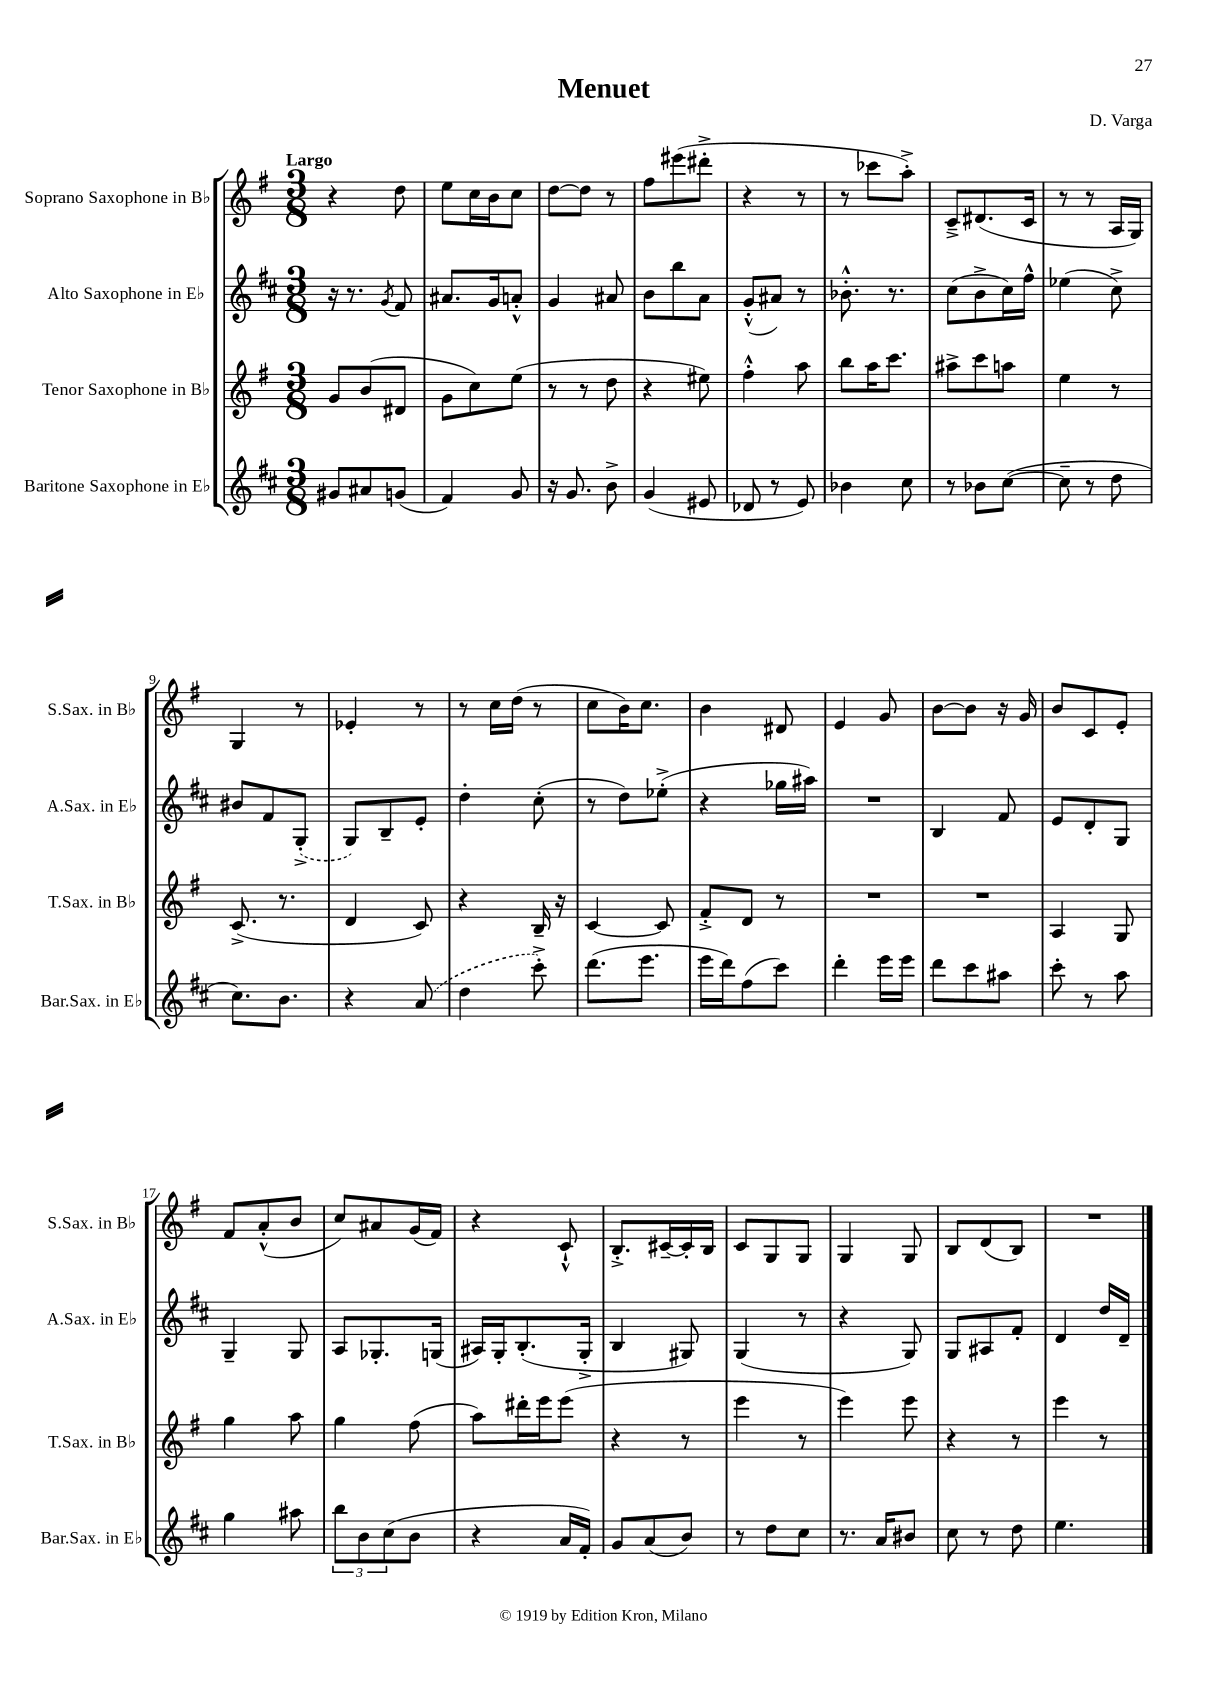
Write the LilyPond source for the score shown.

\header { title = "Menuet" composer = "D. Varga" }
<<
\new StaffGroup <<
\new Staff = "s0" \with { instrumentName = "Soprano Saxophone in Bb" shortInstrumentName = "S.Sax. in Bb" } {
    \clef treble \key g \major \numericTimeSignature \time 3/8 \tempo "Largo"
    r4 d''8 |
    e''8 c''16 b'16 c''8 |
    d''8~ d''8 r8 |
    fis''8 eis'''8( dis'''8-.-> |
    r4 r8 |
    r8 ces'''8 a''8-.->) |
    c'8---> dis'8.( c'16 |
    r8 r8 a16 g16) |
    g4 r8 |
    ees'4-. r8 |
    r8 c''16 d''16( r8 |
    c''8 b'16) c''8. |
    b'4 dis'8 |
    e'4 g'8 |
    b'8~ b'8 r16 g'16 |
    b'8 c'8 e'8-. |
    fis'8 a'8-.-^( b'8 |
    c''8) ais'8 g'16( fis'16) |
    r4 c'8-!-^ |
    b8.-.-> cis'16~-- cis'16-. b16 |
    c'8 g8 g8 |
    g4 g8 |
    b8 d'8( b8) |
    R4. \bar "|." |
}
\new Staff = "s1" \with { instrumentName = "Alto Saxophone in Eb" shortInstrumentName = "A.Sax. in Eb" } {
    \clef treble \key d \major \numericTimeSignature \time 3/8
    r16 r8. \acciaccatura { g'8 } fis'8 |
    ais'8. g'16 a'8-.-^ |
    g'4 ais'8 |
    b'8 b''8 a'8 |
    g'8-.-^( ais'8) r8 |
    bes'8.-.-^ r8. |
    cis''8( b'8-> cis''16) fis''16-^ |
    ees''4( cis''8->) |
    bis'8 fis'8 \once \slurDashed g8-.->( |
    g8) b8-- e'8-. |
    d''4-. cis''8-.( |
    r8 d''8) ees''8-.->( |
    r4 ges''16 ais''16) |
    R4. |
    b4 fis'8 |
    e'8 d'8-. g8 |
    g4-- g8 |
    a8 ges8.-. g16( |
    ais16) g16-. b8.-.( g16-.-> |
    b4 gis8) |
    g4( r8 |
    r4 g8) |
    g8 ais8 fis'8-. |
    d'4 d''16 d'16-- \bar "|." |
}
\new Staff = "s2" \with { instrumentName = "Tenor Saxophone in Bb" shortInstrumentName = "T.Sax. in Bb" } {
    \clef treble \key g \major \numericTimeSignature \time 3/8
    g'8 b'8( dis'8 |
    g'8 c''8) e''8( |
    r8 r8 d''8 |
    r4 eis''8) |
    fis''4-.-^ a''8 |
    b''8 a''16 c'''8. |
    ais''8-> c'''8 a''8 |
    e''4 r8 |
    c'8.->( r8. |
    d'4 c'8) |
    r4 b16-- r16 |
    c'4~ c'8 |
    fis'8-.-> d'8 r8 |
    R4. |
    R4. |
    a4 g8 |
    g''4 a''8 |
    g''4 fis''8( |
    a''8) dis'''16-. e'''16 e'''8( |
    r4 r8 |
    e'''4 r8 |
    e'''4) e'''8 |
    r4 r8 |
    e'''4 r8 \bar "|." |
}
\new Staff = "s3" \with { instrumentName = "Baritone Saxophone in Eb" shortInstrumentName = "Bar.Sax. in Eb" } {
    \clef treble \key d \major \numericTimeSignature \time 3/8
    gis'8 ais'8 g'8( |
    fis'4) g'8 |
    r16 g'8. b'8-> |
    g'4( eis'8 |
    des'8 r8 e'8) |
    bes'4 cis''8 |
    r8 bes'8 cis''8~( |
    cis''8-- r8 d''8 |
    cis''8.) b'8. |
    r4 \once \slurDashed a'8( |
    d''4 cis'''8-.->) |
    d'''8.( e'''8. |
    e'''16 d'''16) fis''8( cis'''8) |
    d'''4-. e'''16 e'''16 |
    d'''8 cis'''8 ais''8 |
    cis'''8-. r8 a''8 |
    g''4 ais''8 |
    \tuplet 3/2 { b''8 b'8 cis''8( } b'8 |
    r4 a'16 fis'16-.) |
    g'8 a'8( b'8) |
    r8 d''8 cis''8 |
    r8. a'16 bis'8 |
    cis''8 r8 d''8 |
    e''4. \bar "|." |
}
>>
>>
